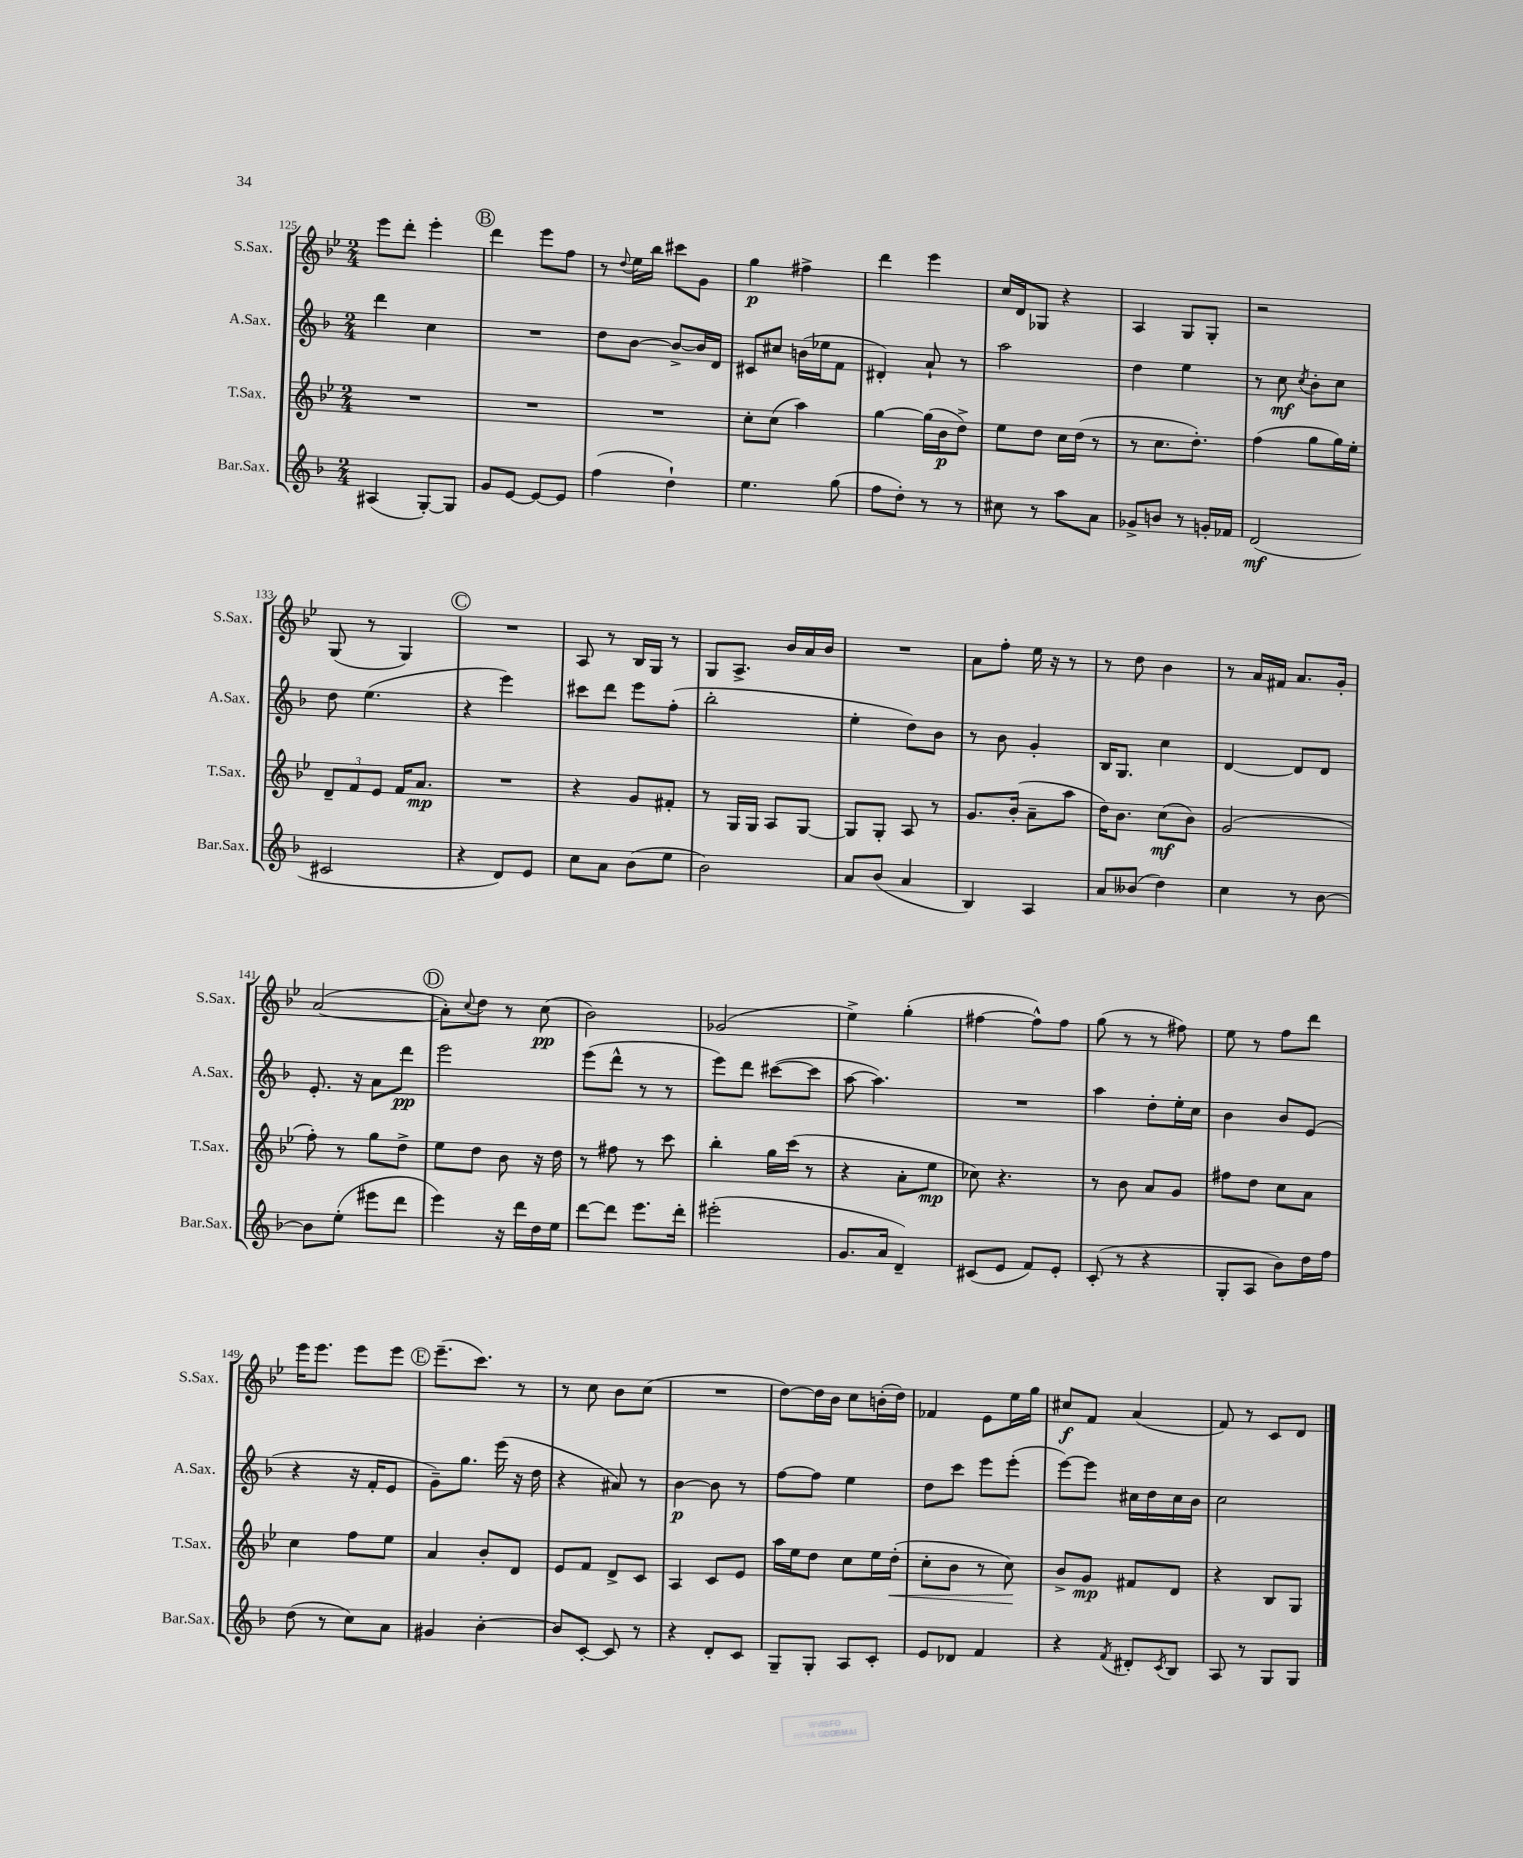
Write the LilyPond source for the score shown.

<<
\new StaffGroup <<
\new Staff = "s0" \with { instrumentName = "S.Sax." shortInstrumentName = "S.Sax." } {
    \clef treble \key bes \major \numericTimeSignature \time 2/4
    ees'''8 d'''8-. ees'''4-. |
    \mark \markup { \circle "B" } d'''4 ees'''8 f''8 |
    r8 \appoggiatura { d''8 } ees''16 bes''16 cis'''8 g'8 |
    g''4\p fis''4-> |
    d'''4 ees'''4 |
    c''16 d'16 ges8 r4 |
    a4 g8 g8-. |
    r2 |
    g8( r8 g4) |
    \mark \markup { \circle "C" } R2 |
    a8 r8 bes16 g16 r8 |
    g8 a8.-> bes'16 a'16 bes'16 |
    R2 |
    a'8 f''8-. ees''16 r16 r8 |
    r8 d''8 bes'4 |
    r8 a'16 fis'16 a'8. g'16-. |
    a'2~( |
    \mark \markup { \circle "D" } a'8-.) \appoggiatura { c''8 } d''8 r8 c''8\pp( |
    bes'2) |
    ges'2( |
    ees''4->) g''4-.( |
    fis''4~ fis''8-^) fis''8 |
    g''8( r8 r8 fis''8) |
    ees''8 r8 f''8 d'''8 |
    ees'''16 ees'''8. ees'''8 ees'''8 |
    \mark \markup { \circle "E" } ees'''8.--( c'''8.) r8 |
    r8 c''8 bes'8 c''8( |
    R2 |
    d''8~) d''16 bes'16 c''8 b'16-.( d''16) |
    fes'4 ees'8 ees''16 g''16 |
    cis''8\f f'8 a'4( |
    f'8) r8 c'8 d'8 \bar "|." |
}
\new Staff = "s1" \with { instrumentName = "A.Sax." shortInstrumentName = "A.Sax." } {
    \clef treble \key f \major \numericTimeSignature \time 2/4
    d'''4 c''4 |
    \mark \markup { \circle "B" } R2 |
    d''8 bes'8~ bes'8~-> bes'16 d'16 |
    cis'8 cis''8 b'16( ees''16 f'8 |
    dis'4-.) a'8-! r8 |
    a''2 |
    d''4 e''4 |
    r8 c''8\mf \acciaccatura { c''8 } bes'8-. c''8 |
    d''8 e''4.( |
    \mark \markup { \circle "C" } r4 e'''4) |
    cis'''8 d'''8 e'''8 f''8-.( |
    bes''2-. |
    e''4-. d''8) bes'8 |
    r8 bes'8 g'4-. |
    bes16 g8. c''4 |
    d'4~ d'8 d'8 |
    e'8.-. r16 a'8 d'''8\pp |
    \mark \markup { \circle "D" } e'''2 |
    e'''8( d'''8-^ r8 r8 |
    e'''8) d'''8 cis'''8~( cis'''8 |
    a''8~ a''4.) |
    R2 |
    a''4 d''8-. e''16-. c''16 |
    bes'4 bes'8 e'8( |
    r4 r16 f'16-. e'8 |
    \mark \markup { \circle "E" } g'8--) g''8. e'''16( r16 d''16 |
    r4 ais'8) r8 |
    bes'4~\p bes'8 r8 |
    f''8~ f''8 e''4 |
    d''8 c'''8 e'''8 e'''8-.( |
    e'''8~) e'''8 cis''16 d''16 cis''16 bes'16 |
    c''2 \bar "|." |
}
\new Staff = "s2" \with { instrumentName = "T.Sax." shortInstrumentName = "T.Sax." } {
    \clef treble \key bes \major \numericTimeSignature \time 2/4
    R2 |
    \mark \markup { \circle "B" } R2 |
    R2 |
    c''8-. c''8( a''4) |
    g''4~ g''16( bes'16\p d''8->) |
    ees''8 d''8 c''16 d''16( r8 |
    r8 c''8. d''8.-.) |
    f''4( g''8 g''16) ees''16-. |
    \tuplet 3/2 { d'8-- f'8 ees'8 } f'16 a'8.\mp |
    \mark \markup { \circle "C" } R2 |
    r4 g'8 fis'8-. |
    r8 g16 g16 a8 g8~ |
    g8 g8-. a8 r8 |
    g'8. bes'16-.( a'8-- a''8 |
    d''16) bes'8. c''8\mf( bes'8) |
    g'2( |
    f''8-.) r8 g''8 d''8-> |
    \mark \markup { \circle "D" } ees''8 d''8 bes'8 r16 d''16 |
    r8 fis''8 r8 c'''8 |
    bes''4-. g''16 c'''16( r8 |
    r4 a'8-. ees''8\mp |
    ces''8) r4. |
    r8 bes'8 a'8 g'8 |
    fis''8 d''8 c''8 a'8 |
    c''4 f''8 ees''8 |
    \mark \markup { \circle "E" } a'4 bes'8-. d'8 |
    ees'8 f'8 d'8-> c'8 |
    a4 c'8 ees'8 |
    a''16 ees''16 d''8 c''8 ees''16 d''16-.\<( |
    c''8-. bes'8 r8 c''8\!) |
    bes'8-> g'8\mp fis'8 d'8 |
    r4 bes8 g8 \bar "|." |
}
\new Staff = "s3" \with { instrumentName = "Bar.Sax." shortInstrumentName = "Bar.Sax." } {
    \clef treble \key f \major \numericTimeSignature \time 2/4
    ais4( g8~-.) g8 |
    \mark \markup { \circle "B" } g'8 e'8~ e'8~ e'8 |
    f''4( d''4-!) |
    e''4. g''8( |
    f''8 d''8-.) r8 r8 |
    cis''8 r8 a''8 a'8 |
    ges'8-> b'8 r8 g'16-. fes'16 |
    d'2\mf( |
    cis'2 |
    \mark \markup { \circle "C" } r4 d'8) e'8 |
    c''8 a'8 bes'8( e''8 |
    bes'2) |
    a'8 bes'8( a'4 |
    bes4) a4 |
    a'8 beses'8( d''4) |
    c''4 r8 bes'8~ |
    bes'8 e''8-.( eis'''8 d'''8 |
    \mark \markup { \circle "D" } e'''4) r16 d'''16 d''16 e''16 |
    d'''8~ d'''8 e'''8. d'''16-. |
    eis'''2-.( |
    g'8. a'16 d'4--) |
    cis'8( e'8 f'8) e'8-. |
    c'8-.( r8 r4 |
    g8-. a8 bes'8) d''16 f''16 |
    d''8( r8 c''8) a'8 |
    \mark \markup { \circle "E" } gis'4 bes'4~-. |
    bes'8 c'8~-. c'8 r8 |
    r4 d'8-. c'8 |
    g8-- g8-. a8 c'8-. |
    e'8 des'8 f'4 |
    r4 \acciaccatura { f'8 } dis'8-. \acciaccatura { c'8 } bes8 |
    a8 r8 g8 g8 \bar "|." |
}
>>
>>
\layout { \context { \Score currentBarNumber = #125 } }
